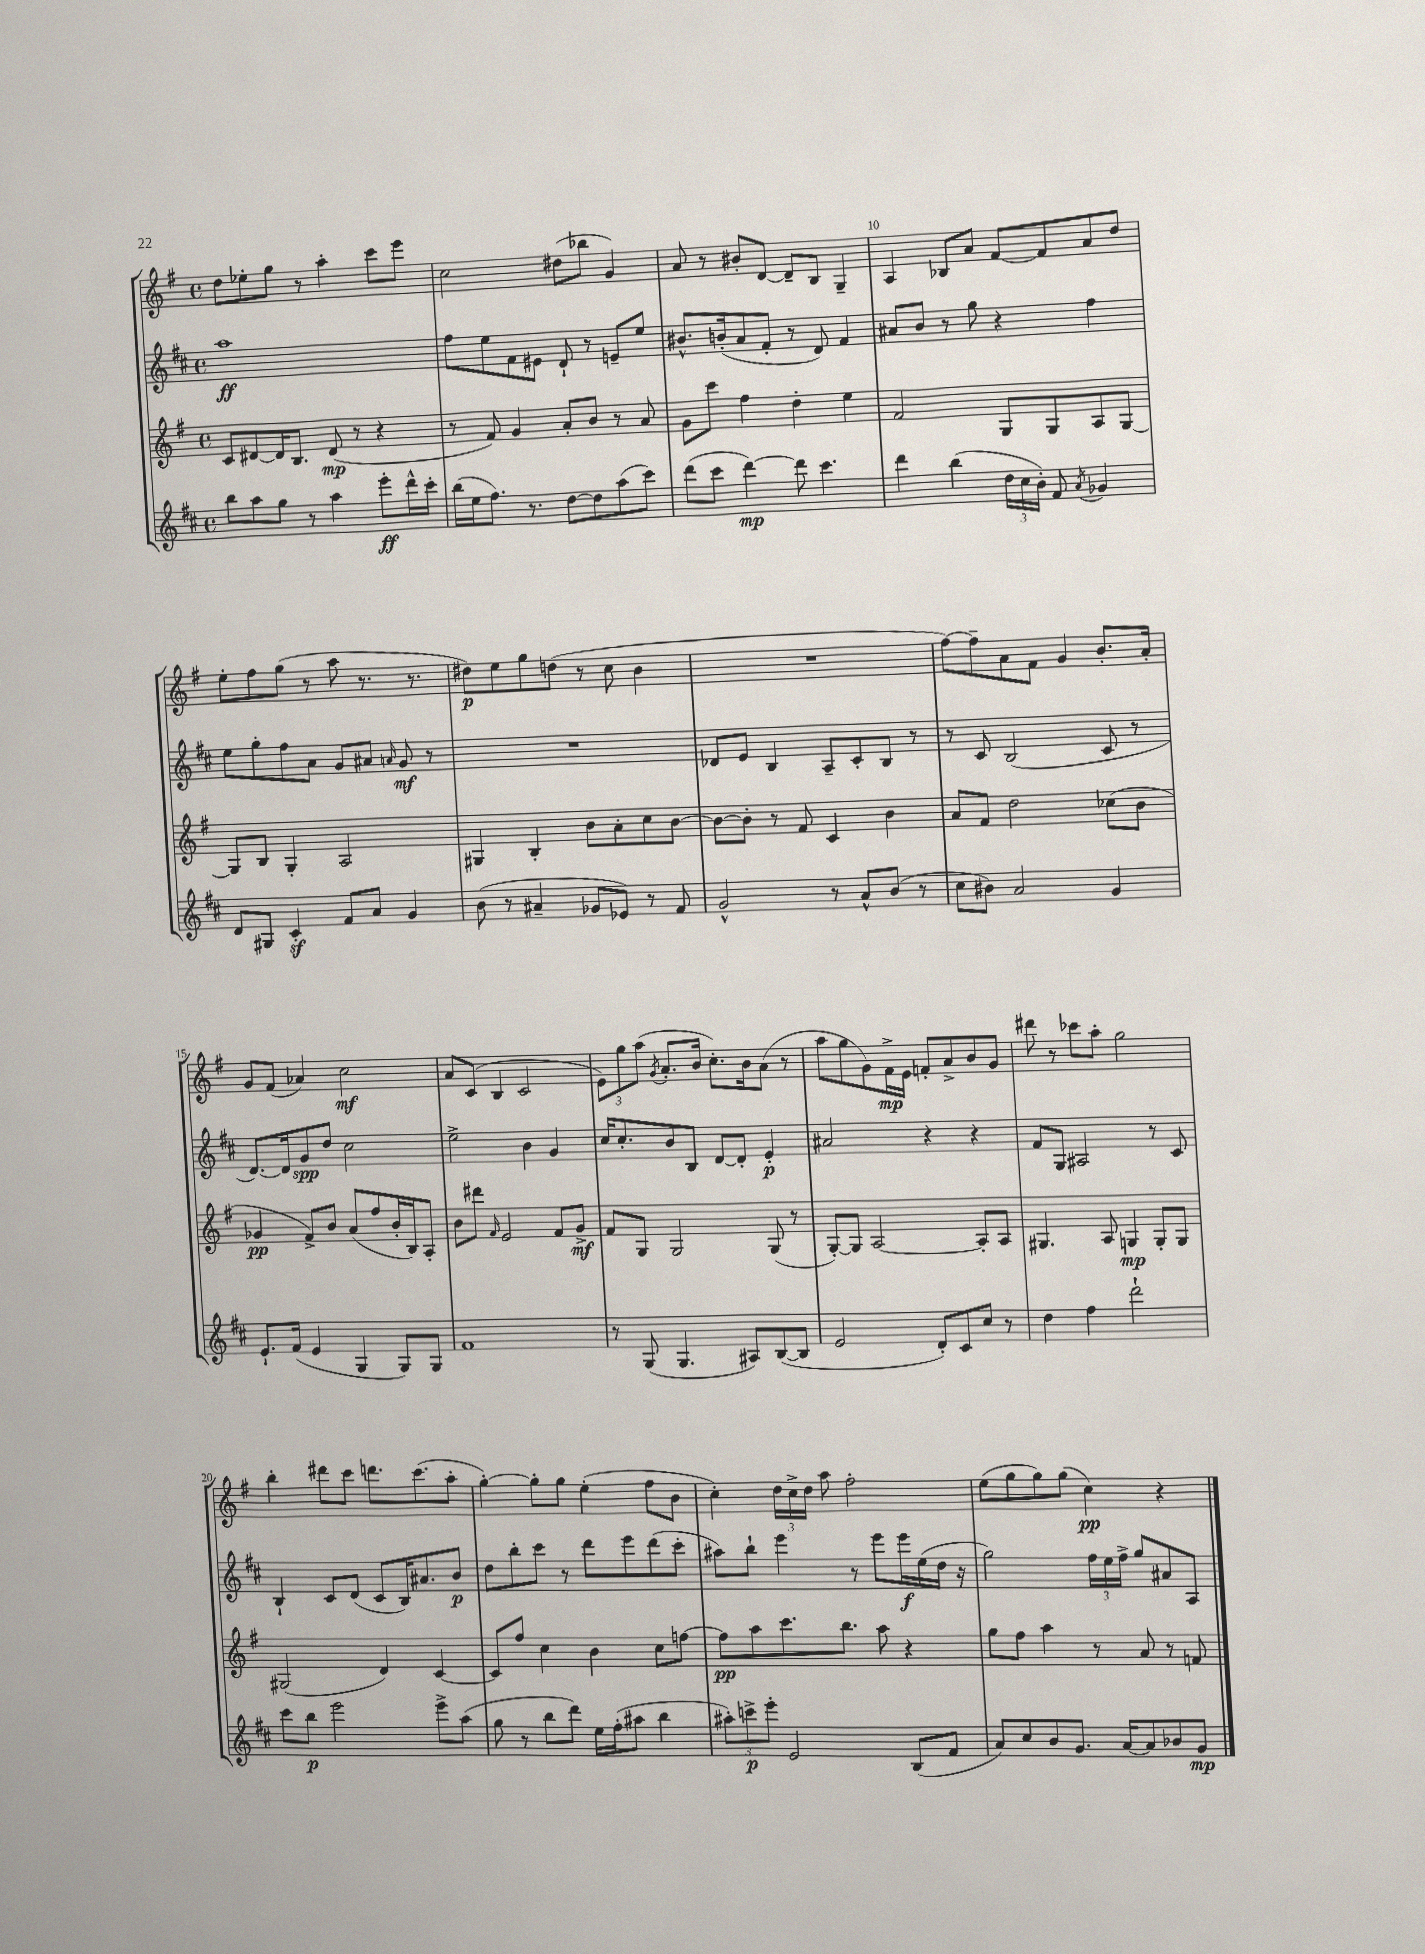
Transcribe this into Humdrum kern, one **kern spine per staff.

**kern	**kern	**kern	**kern
*staff4	*staff3	*staff2	*staff1
*clefG2	*clefG2	*clefG2	*clefG2
*k[f#c#]	*k[f#]	*k[f#c#]	*k[f#]
*M4/4	*M4/4	*M4/4	*M4/4
*met(c)	*met(c)	*met(c)	*met(c)
8bb\L	8c/L	1aa	8dd\L
8aa\	[8d#/	.	8ee-'\
8gg\J	16d#/]K	.	8gg\J
.	8.B/J	.	.
8r	.	.	8r
4aa\	(8d#/	.	4aa'\
.	8r	.	.
8eee'\L	4r	.	8ccc\L
16ddd^^\L	.	.	8eee\J
16ccc#'\JJ	.	.	.
=	=	=	=
(16bb\LL	8r	8ff#\L	2cc\
16ee\J	.	.	.
8.ff#\J)	8f#/)	8ee\	.
.	4g/	8f#\	.
8.r	.	.	.
.	.	8e#\J	.
[8dd\L	8a'/L	8d`/	(8dd#\L
8dd\]	8b/J	8r	8bb-\J
(8aa\	8r	8e~/L	4g/)
8ccc#\J)	8a/	8ee/J	.
=	=	=	=
(8ddd\L	8g\L	8.b#^^/L	8a/
8ccc#\J	8ccc\J	.	8r
.	.	(16b'/k	.
[4ddd\)	4ff#\	8a/	8b#'/L
.	.	8f#'/J	[8d/J
8ddd\]	4dd'\	8r	8d~/]L
4.ccc#\	.	8d/)	8B/J
.	4ee\	4f#/	4G~/
=	=	=	=
4ddd\	2f#/	8a#/L	4A/
.	.	8b/J	.
(4bb\	.	8r	8B-/L
.	.	8gg\	8a/J
24dd\LL	8G/L	4r	[8f#/L
24cc#\	.	.	.
24b'\JJ)	.	.	.
8f#/	8G/	.	8f#/]
8qa/	.	.	.
4g-/	8A/	4ff#\	8a/
.	[8G/J	.	8dd/J
=	=	=	=
8d/L	8G/]L	8ee\L	8ee'\L
8G#/J	8B/J	8gg'\	8ff#\
4c#'/	4G'/	8ff#\	(8gg\J
.	.	8a\J	8r
8f#/L	2A/	8g/L	8aa\
8a/J	.	8a#/J	8.r
.	.	16qqa/	.
4g/	.	8g/	.
.	.	.	8.r
.	.	8r	.
=	=	=	=
(8b\	4G#/	1r	8dd#\L)
8r	.	.	8ee\
4a#~/	4B'/	.	8gg\
.	.	.	(8dd\J
8g-/L	8b\L	.	8r
8e-/J)	8a'\	.	8cc\
8r	8cc\	.	4b\
8f#/	[8b\J	.	.
=	=	=	=
2g^^/	8b\_L	8d-/L	1r
.	8b'\]J	8e/J	.
.	8r	4B/	.
.	8f#/	.	.
8r	4c/	8A~/L	.
8a^^/L	.	8c#'/	.
(8b/J	4b\	8B/J	.
8r	.	8r	.
=	=	=	=
8cc#\L	8a/L	8r	[8ff#\L)
8b#\J)	8f#/J	8c#/	8ff#~\]
2a/	2dd\	(2B/	8a\
.	.	.	8f#\J
.	.	.	4g/
4g/	(8cc-\L	8c#/	8.b'/L
.	8b\J	8r	.
.	.	.	16a'/Jk
=	=	=	=
8.e`/L	4g-/	[8.d/L)	8g/L
.	.	.	(8f#/J
(16f#/Jk	.	16d/]k	.
4e/	8f#^/L)	8g/	4a-/)
.	8b/J	8dd/J	.
4G/	(8a/L	2cc#\	2cc\
.	8ff#/	.	.
8G/L)	16b'/L	.	.
.	16B/J)	.	.
8G/J	8A'/J	.	.
=	=	=	=
1f#	8b\L	2ee^\	8a/L
.	8ddd#\J	.	(8c/J
.	16qqf#/	.	.
.	2e/	.	4B/
.	.	4b\	2c/
.	8f#/L	4g/	.
.	8g^/J	.	.
=	=	=	=
8r	8f#/L	16cc#/LK	12e\L)
.	.	8.cc#'/	.
.	.	.	12gg\
(8G/	8G/J	.	.
.	.	.	(12aa\J
.	.	.	8qg/
4.G/	2G/	8b/	8.a'/L
.	.	8B/J	.
.	.	.	16b/Jk
.	.	[8d/L	8.cc'\L)
8A#/L)	.	8d'/]J	.
.	.	.	16b\k
([8B/	(8G/	4e'/	(8a\J
8B/]J	8r	.	8r
=	=	=	=
2e/	[8G'/L)	2a#/	8aa\L
.	8G/]J	.	8gg\
.	[2A/	.	8g\)
.	.	.	16f#^\L
.	.	.	16e\JJ
8d'/L)	.	4r	8f'/L
8c#/	.	.	8a^/
8cc#/J	8A'/]L	4r	8b/
8r	8A/J	.	8g/J
=	=	=	=
4dd\	4.G#/	8f#/L	8ddd#\
.	.	8G/J	8r
4ff#\	.	2A#/	8ccc-\L
.	8A/	.	8aa'\J
2ddd`\	4G/	.	2gg\
.	8G'/L	8r	.
.	8G/J	8c#/	.
=	=	=	=
8ccc#\L	(2G#/	4B`/	4bb'\
8bb\J	.	.	.
2eee\	.	8c#/L	8ddd#\L
.	.	(8d/J	8ccc\J
.	4d/)	8c#/L	8.ddd\L
.	.	16B/K)	.
.	.	8.a#/	(8.ccc\
8eee^\L	[4c/	.	.
(8aa\J	.	8b/J	8aa'\J
=	=	=	=
8gg\	8c/]L	8dd\L	[4gg'\)
8r	8ff#/J	8bb'\	.
8bb\L	4cc\	8ccc#\J	8gg'\]L
8ddd\J)	.	8r	8gg\J
16ee\LL	4b\	8ddd\L	(4ee'\
(16ff#'\J	.	.	.
8aa#\J	.	8eee\	.
4bb\	8cc\L	(8ddd\	8ff#\L
.	[8ff\J	8ccc#'\J	8b\J
=	=	=	=
12aa#'\L)	8ff\]L	8aa#\L)	4cc'\)
12ccc^\	.	.	.
.	8aa\	8bb`\J	.
12eee'\J	.	.	.
2e/	8.ccc\	4eee\	24dd\LL
.	.	.	24cc^\
.	.	.	24dd\JJ
.	.	.	8aa\
.	8.bb\J	.	.
.	.	8r	2ff#'\
.	8aa\	8eee\L	.
(8B/L	4r	16eee\L	.
.	.	(16ee\	.
8f#/J	.	16dd\JJ	.
.	.	16r	.
=	=	=	=
8a/L)	8gg\L	2gg\)	(8ee\L
8cc#/	8ff#\J	.	8gg\
8b/	4aa\	.	8gg\)
8.g/J	.	.	(8gg\J
.	8r	24ff#\LL	4cc\)
.	.	24ee\	.
[16a/LK	.	.	.
.	.	24ff#^\JJ	.
8a/]	8a/	8gg/L	.
8b-/	8r	8a#/	4r
8g/J	8f/	8A/J	.
==	==	==	==
*-	*-	*-	*-
